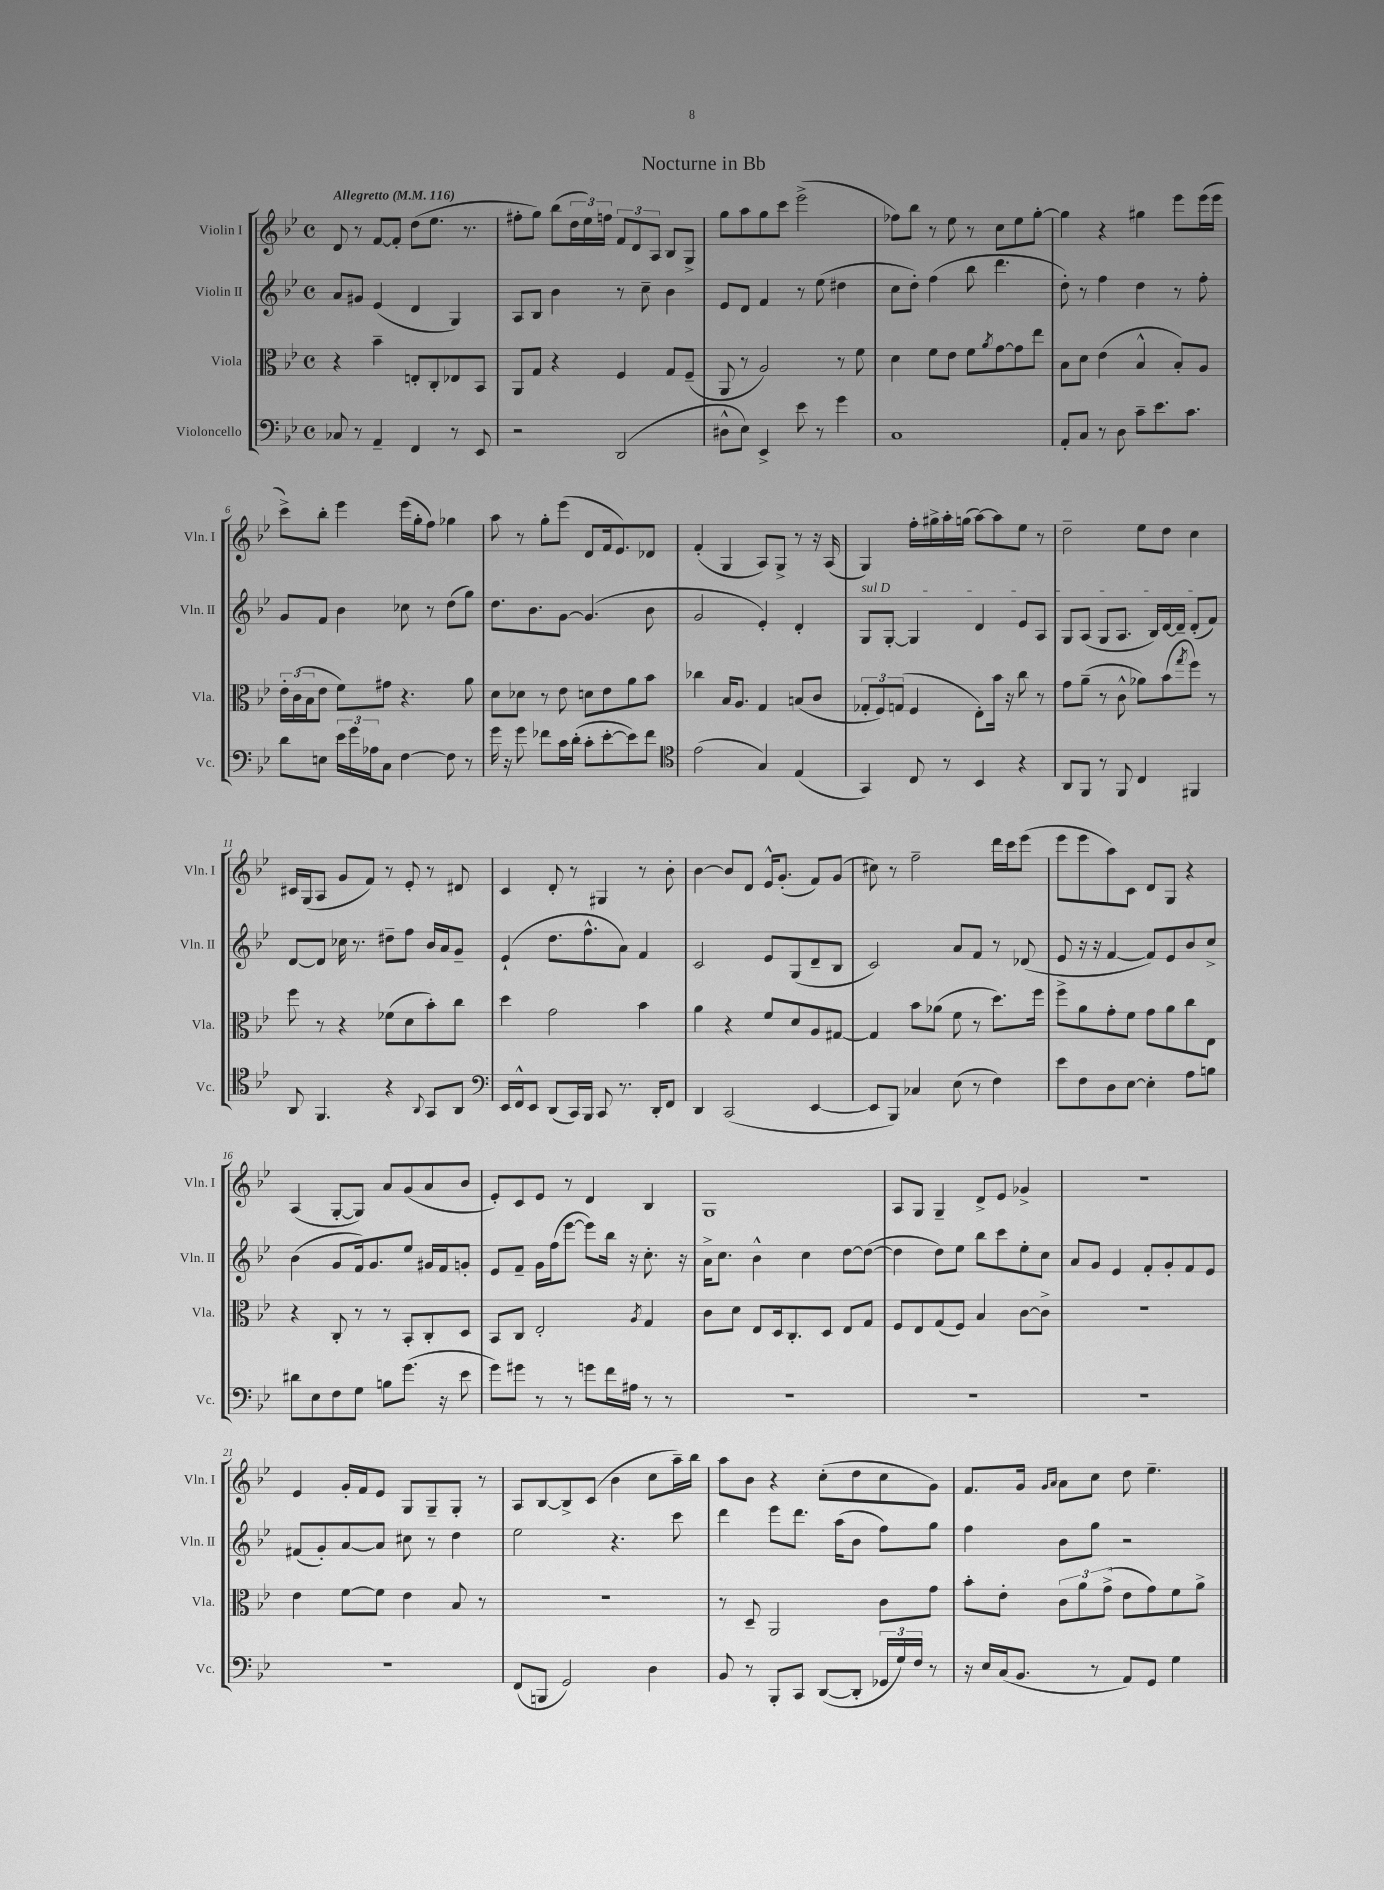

**kern	**kern	**kern	**kern
*part4	*part3	*part2	*part1
*staff4	*staff3	*staff2	*staff1
*I"Violoncello	*I"Viola	*I"Violin II	*I"Violin I
*I'Vc.	*I'Vla.	*I'Vln. II	*I'Vln. I
*clefF4	*clefC3	*clefG2	*clefG2
*k[b-e-]	*k[b-e-]	*k[b-e-]	*k[b-e-]
*M4/4	*M4/4	*M4/4	*M4/4
*met(c)	*met(c)	*met(c)	*met(c)
*MM116	*MM116	*MM116	*MM116
=1	=1	=1	=1
!	!	!	!LO:TX:a:B:t=Allegretto
8C-X/	4r	8a/L	8d/
8r	.	8g#X/J	8r
4AA~/	4b-~\	(4e-/	[8f/L
.	.	.	8f'/J]
4FF/	8En'/L	4d/	(8dd\L
.	8C'/	.	8.ee-\J
8r	8E-X/	4G/)	.
.	.	.	8.r
8EE-/	8BB-/J	.	.
=2	=2	=2	=2
2r	8AA/L	8A/L	8ff#X'\L
.	8G/J	8B-/J	8gg\J)
.	4r	4b-\	(8bb-\L
.	.	.	24dd\L
.	.	.	24ee-\)
.	.	.	24ffn\JJ
(2DD/	4F/	8r	12f/L
.	.	.	12d/
.	.	8cc~\	.
.	.	.	12A/J
.	8G/L	4b-\	8B-/L
.	(8F~/J	.	8G^/J
=3	=3	=3	=3
8D#X^^\L	8AA/	8e-/L	8gg\L
8E-\J)	8r	8d/J	8aa\
4EE-^/	2A/)	4f/	8gg\
.	.	.	8ccc\J
8e-\	.	8r	(2eee-^\
8r	.	(8ee-\	.
4g\	8r	4dd#X\	.
.	8f\	.	.
=4	=4	=4	=4
1C	4d\	8cc\L	8ff-X\L)
.	.	8dd'\J)	8bb-\J
.	8f\L	(4ff\	8r
.	8e-\J	.	8ee-\
.	8f\L	8bb-\	8r
.	8qa/	.	.
.	[8g\	4.ddd\	8cc\L
.	8g\]	.	8ee-\
.	8ee-\J	.	[8gg'\J
=5	=5	=5	=5
8AA'/L	8B-\L	8dd'\)	4gg\]
8C/J	8d\J	8r	.
8r	(4e-\	4ff\	4r
8D\	.	.	.
8c~\L	4B-^^/	4dd\	4gg#X\
8.e-\	.	.	.
.	8B-'/L)	8r	8eee-\L
8.c\J	.	.	.
.	8A/J	8ff'\	(16eee-\L
.	.	.	16eee-\JJ
!!LO:LB:g=z
=6	=6	=6	=6
8d\L	24e-'\LL	8g/L	8ccc^\L)
.	(24c\	.	.
.	24B-\J	.	.
8En\J	8e-\J	8f/J	8bb-'\J
24e-\LL	8f\L)	4b-\	4eee-\
24g\	.	.	.
24A-X\J	.	.	.
8C\J	8g#X\J	.	.
[4F\	4.r	8cc-X\	(16eee-\LL
.	.	.	16gg'\J
.	.	8r	8ff\J)
8F\]	.	(8dd\L	4gg-X\
8r	8a\	8gg\J)	.
=7	=7	=7	=7
16g\	8d\L	8.dd\L	8aa\
16r	.	.	.
8g\	8d-X\J	.	8r
.	.	8.b-\	.
8f-X\L	8r	.	8gg'\L
16c\L	8e-\	[8g\J	(8eee-\J
(16d'\JJ	.	.	.
8c'\L	8dn\L	(4.g/]	8d/L
[8e-'\	8e-\	.	16f/k
.	.	.	8.e-/)
8e-\])	8a\	.	.
8f-\J	8b-\J	8b-\	8d-X/J
=8	=8	=8	=8
*clefC4	*	*	*
(2e-\	4cc-X\	2g/	(4f'/
.	16B-/KL	.	4G/
.	8.A/J	.	.
4G/)	4G/	4e-'/)	8A/L)
.	.	.	8G^/J
(4E-/	(8Bn/L	4d'/	8r
.	8c/J	.	16r
.	.	.	(16A/
=9	=9	=9	=9
!	!	!LO:TX:a:i:t=sul D	!
4GG/)	12G-X'/L	8G/L	4G/)
.	12F/)	.	.
.	.	[8G'/J	.
.	(12Gn/J	.	.
8C/	4F/	4G/]	16ff'\LL
.	.	.	16gg#X^\
8r	.	.	16aa'\
.	.	.	(16ggn\JJ
4BB-/	8E-'\L)	4d/	[8aa\L)
.	16b-\Jk	.	8aa\]
.	16r	.	.
4r	8cc\	8e-/L	8ee-\J
.	8r	8A/J	8r
=10	=10	=10	=10
8AA/L	8g\L	8G/L	2dd~\
8FF/J	(8a~\J	(8A/J	.
8r	8r	8G/L	.
8FF/	8c^^\	8.A/J	.
4C/	8a-X\L)	.	8ee-\L
.	.	16B-/LL)	.
.	(8b-\	[16d/	8dd\J
.	.	16d~/JJ]	.
.	8qgg/	.	.
4FF#X/	8ff\J)	(8d'/L	4cc\
.	8r	8f/J)	.
!!LO:LB:g=z
=11	=11	=11	=11
8AA/	8ff\	[8d/L	16c#X/LL
.	.	.	(16G/J
4.FF/	8r	8d/J]	8A/J
.	4r	16cc-X\	8g/L
.	.	8.r	.
.	.	.	8f/J)
4r	(8f-X\L	8dd#X~\L	8r
.	8d\	8ff\J	8e-'/
8qqAA/	.	.	.
8GG/L	8b-'\)	16b-/LL	8r
.	.	16a/J	.
8AA/J	8cc\J	8g~/J	8d#X/
=12	=12	=12	=12
*clefF4	*	*	*
16EE-/LL	4dd\	(4e-`/	4c/
16FF^^/J	.	.	.
8EE-/J	.	.	.
(8DD/L	2g\	8.dd\L	8d'/
16CC/L)	.	.	8r
16BBB-/JJ	.	8.ff^^\	.
8CC/	.	.	4G#X/
8.r	.	8a\J)	.
.	4b-\	4f/	8r
16DD'/KL	.	.	.
8FF/J	.	.	8b-'\
=13	=13	=13	=13
4DD/	4a\	2c/	[4b-\
(2CC/	4r	.	8b-/L]
.	.	.	8d/J
.	8f/L	8e-/L	16e-^^/KL
.	.	.	(8.g'/J
.	8d/	(8G/	.
[4EE-/	8A/	8d~/	8f/L)
.	[8G#X/J	8B-/J	(8g/J
=14	=14	=14	=14
8EE-/L]	4G#/]	2c/)	8cc#X\)
8BBB-/J)	.	.	8r
4C-X/	8b-\L	.	2ff~\
.	(8a-X\J	.	.
(8E-\	8f\	8a/L	.
8r	8r	8f/J	.
4F\)	8.dd\L)	8r	16ddd\LL
.	.	.	16ccc\J
.	.	(8d-X/	(8eee-\J
.	16ff\Jk	.	.
=15	=15	=15	=15
8e-\L	8ff^\L	8e-/	8eee-\L
8F\	8a\	16r	8eee-\
.	.	16r	.
8D\	8g'\	[4f/	8aa\)
[8E-\J	8f\J	.	8c\J
4E-'\]	8g\L	8f/L])	8d/L
.	8a\	8e-/	8G/J
8A\L	8cc\	8b-/	4r
8Bn\J	8E-\J	8cc^/J	.
!!LO:LB:g=z
=16	=16	=16	=16
8d#X\L	4r	(4b-\	(4A/
8E-\	.	.	.
8F\	8C'/	8g/L	[8G'/L
8G\J	8r	16f/k)	8G/J])
.	.	8.g/	.
8Bn\L	8r	.	8a/L
(8.g\J	8BB-'/L	8ee-/J	(8g/
.	8C'/	16g#X/LL	8a/
16r	.	16f/J	.
8e-\	8D/J	8gn'/J	8b-/J
=17	=17	=17	=17
8g\L)	8BB-/L	8e-/L	8e-'/L)
8g#X\J	8C/J	8f~/J	8c/
8r	2E-'/	16g\LL	8e-/J
.	.	(16ff\J	.
8r	.	[8eee-\J	8r
8gn\L	.	8eee-\L])	4d/
16f\L	.	16bb-\Jk	.
16A#X\JJ	.	16r	.
.	8qA/	.	.
8r	4G/	8.cc'\	4B-/
8r	.	.	.
.	.	16r	.
=18	=18	=18	=18
1r	8c\L	16a^\KL	1G
.	.	8.cc\J	.
.	8d\J	.	.
.	8E-/L	4b-^^\	.
.	16D/k	.	.
.	8.C'/	.	.
.	.	4cc\	.
.	8D/J	.	.
.	8E-/L	[8dd\L	.
.	8G/J	(8dd\J_	.
=19	=19	=19	=19
1r	8F/L	4dd\]	8A/L
.	8E-/	.	8G/J
.	(8G/	8dd\L)	4G~/
.	8F/J)	8ee-\J	.
.	4B-/	8bb-\L	8d^/L
.	.	8ccc\	8e-/J
.	[8c\L	8ee-'\	4g-X^/
.	8c^\J]	8cc\J	.
=20	=20	=20	=20
1r	1r	8a/L	1r
.	.	8g/J	.
.	.	4e-/	.
.	.	8f'/L	.
.	.	8g'/	.
.	.	8f/	.
.	.	8e-/J	.
!!LO:LB:g=z
=21	=21	=21	=21
1r	4e-\	(8f#X/L	4e-/
.	.	8g'/)	.
.	[8f\L	[8a/	16g'/LL
.	.	.	16f/J
.	8f\J]	8a/J]	8e-/J
.	4e-\	8cc#X\	8G/L
.	.	8r	8G~/
.	8B-/	4dd\	8G'/J
.	8r	.	8r
=22	=22	=22	=22
(8FF/L	1r	2ee-\	8A/L
8BBBn/J	.	.	[8B-/
2GG/)	.	.	8B-^/]
.	.	.	(8c/J
.	.	4.r	4b-\
4D\	.	.	8cc\L
.	.	8ccc\	16aa~\L)
.	.	.	16bb-\JJ
=23	=23	=23	=23
8BB-/	8r	4ddd\	8aa\L
8r	8D~/	.	8b-\J
8BBB-'/L	2AA/	8eee-\L	4r
8CC/J	.	8.ddd\J	.
([8DD/L	.	.	(8cc'\L
.	.	(16aa\KL	.
8DD'/J]	.	8b-\J	8dd\
24GG-X/LL	8c\L	8ff\L)	8cc\
24G/)	.	.	.
24F/JJ	.	.	.
8r	8g\J	8gg\J	8g\J)
=24	=24	=24	=24
16r	8b-'\L	4ff\	8.f/L
16E-/LL	.	.	.
(16C/J	8e-'\J	.	.
8.BB-/J	.	.	16g/Jk
.	.	.	16qqg/LL
.	.	.	16qqa/JJ
.	12c\L	8b-\L	8a\L
.	12a\	.	.
8r	.	8gg\J	8cc\J
.	(12g^\J	.	.
8AA/L)	8e-\L	2r	8dd\
8GG/J	8g\)	.	4.ee-~\
4G\	8f\	.	.
.	8a^\J	.	.
==	==	==	==
*-	*-	*-	*-
